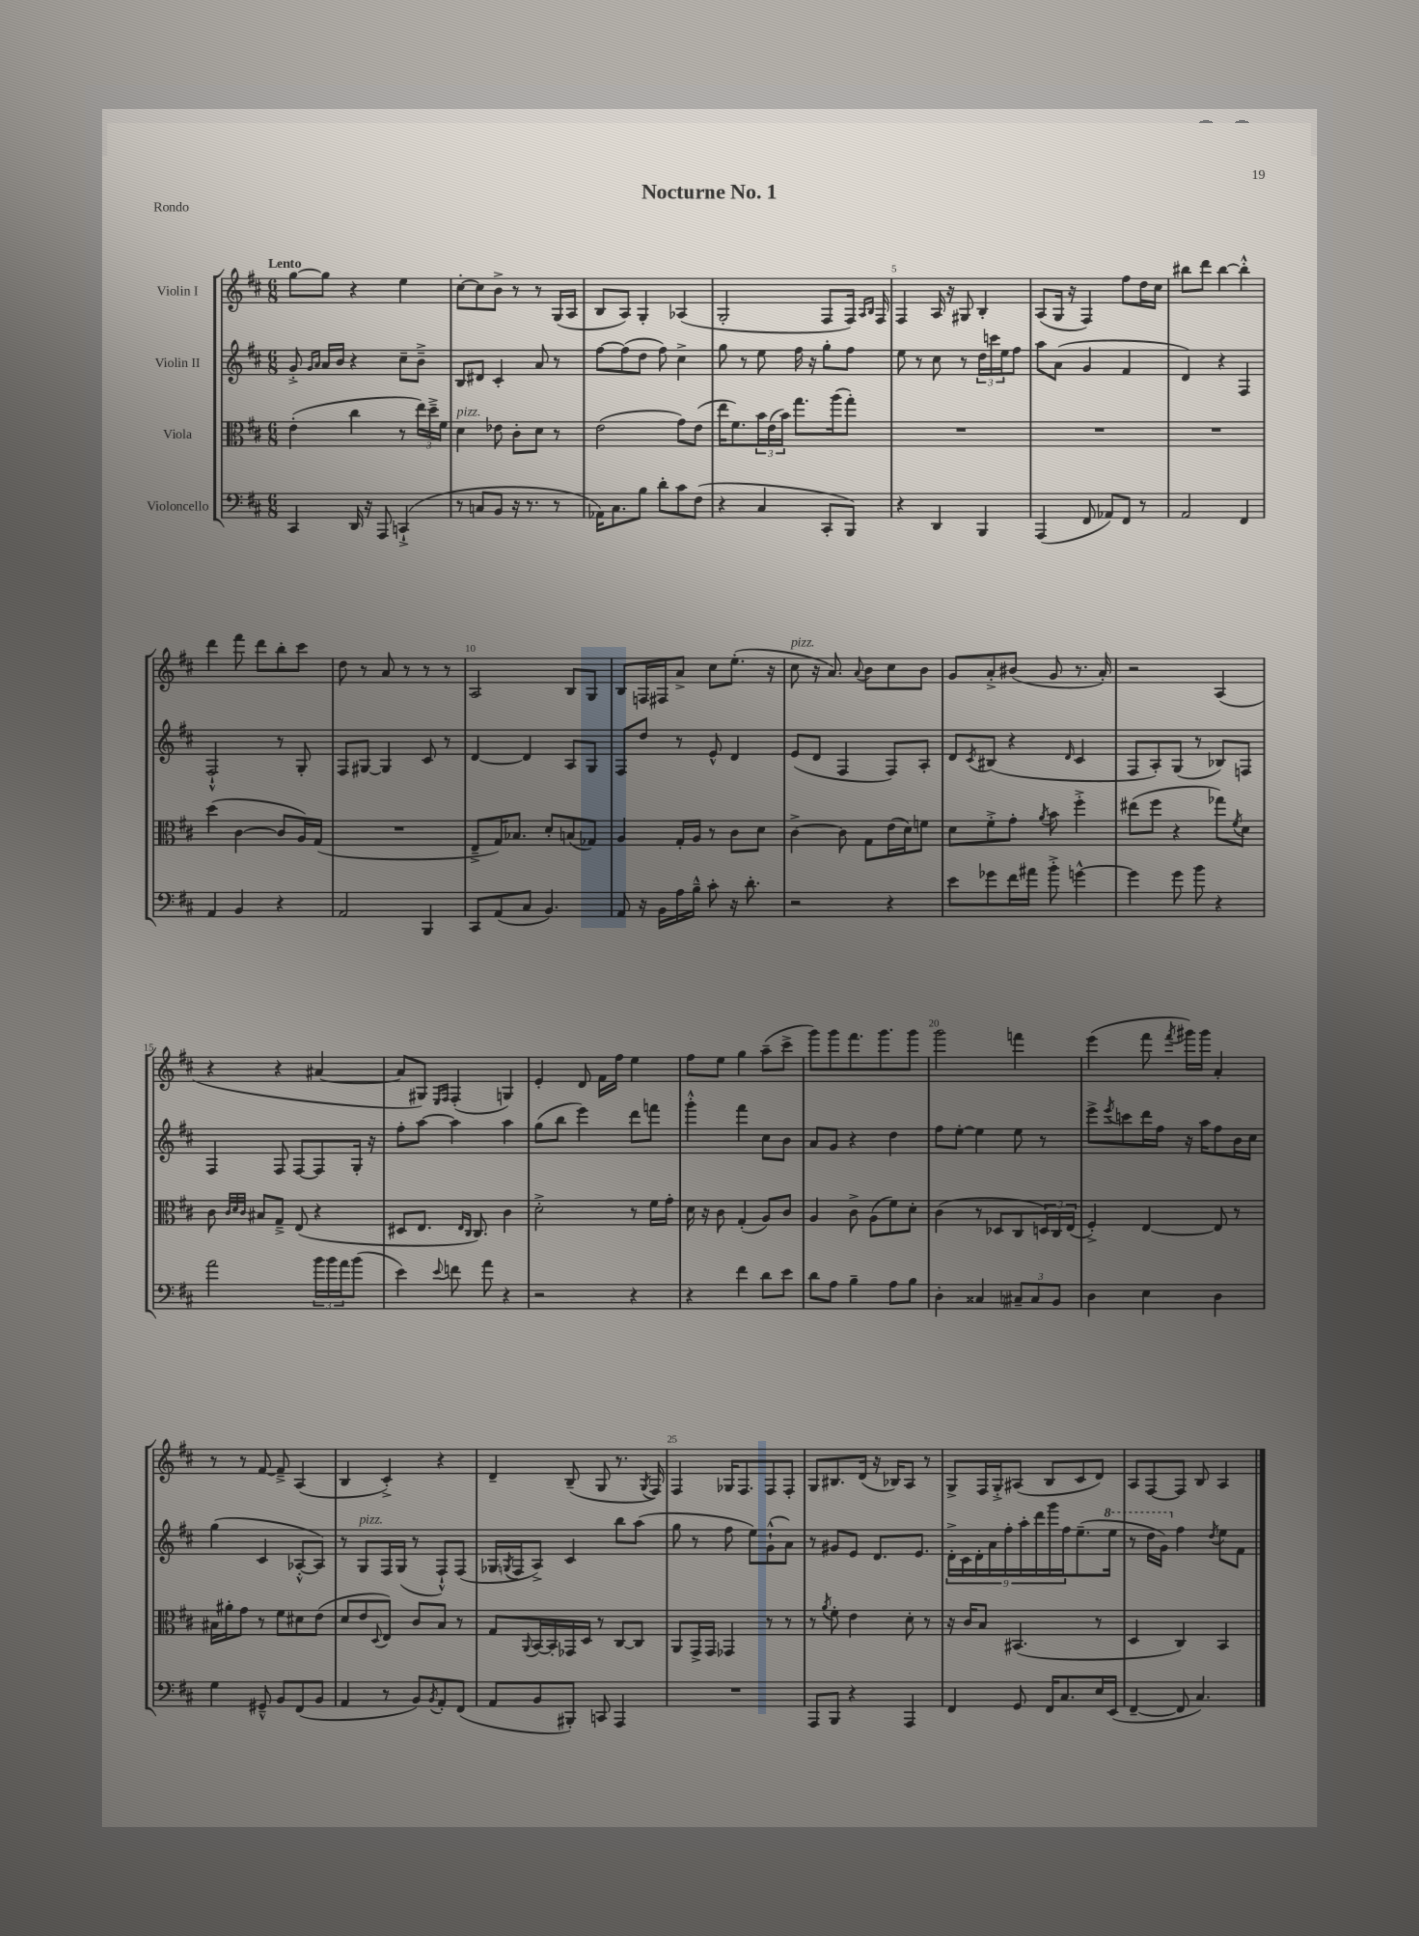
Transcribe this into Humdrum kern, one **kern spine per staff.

**kern	**kern	**kern	**kern
*staff4	*staff3	*staff2	*staff1
*clefF4	*clefC3	*clefG2	*clefG2
*k[f#c#]	*k[f#c#]	*k[f#c#]	*k[f#c#]
*M6/8	*M6/8	*M6/8	*M6/8
4CC#	(4e'	8g'^	[8gg
.	.	16qqg	.
.	.	16qqa	.
.	.	16a	8gg]
.	.	16b	.
16DD	4cc#	4r	4r
16r	.	.	.
8AAA	.	.	.
(4CC`^	8r	8cc#~	4ee
.	24ee)	8b~^	.
.	24dd~^	.	.
.	24f#	.	.
=	=	=	=
8r	4d	8B	[8cc#'
8C	.	8d#	8cc#]
8BB	8e-	4c#'	8b^
16r	8c#'	.	8r
8.r	.	.	.
.	8d	8a	8r
8r	8r	8r	(16G
.	.	.	16A
=	=	=	=
16AA-)	(2e	[8ff#	8B
8.C#	.	.	.
.	.	(8ff#]	8A)
8B	.	8dd	4G'
8d'	.	8ff#)	.
8c#	8g)	4cc#^	(4A-
(8F#	(8e	.	.
=	=	=	=
4r	16ee	8gg	2G'
.	8.f#)	.	.
.	.	8r	.
4C#	24b	8ee	.
.	(24e	.	.
.	24b)	.	.
.	8.gg	16ff#	.
.	.	16r	.
8CC#'	.	8gg'	8F#
.	(16aa	.	.
8BBB)	8gg')	8ff#	16F#)
.	.	.	16qqA
.	.	.	16qqB
.	.	.	16F#
=	=	=	=
4r	2.r	8ee	4F#
.	.	8r	.
4DD	.	8cc#	16A
.	.	.	16r
.	.	8r	8G#
4BBB	.	24dd	4B'
.	.	24ccc	.
.	.	24ee	.
.	.	8ff#	.
=	=	=	=
(4AAA	2.r	8aa	(8A
.	.	(8a	16G
.	.	.	16r
8FF#	.	4g	4F#)
8AA-)	.	.	.
8FF#	.	4f#	8ff#
8r	.	.	16dd
.	.	.	16cc#
=	=	=	=
2AA	2.r	4d)	8bb#
.	.	.	8ddd
.	.	4r	[4bb#
4FF#	.	4F#	4bb#'^^]
=	=	=	=
4AA	(4dd	2F#`^^	4ddd
4BB	[4c#	.	8fff#
.	.	.	8ddd
4r	8c#]	8r	8bb'
.	16A)	8G'	8ccc#
.	(16G	.	.
=	=	=	=
2AA	2.r	8F#	8dd
.	.	[8G#	8r
.	.	4G#]	8a
.	.	.	8r
4BBB	.	8c#	8r
.	.	8r	8r
=	=	=	=
8CC#	8E~^	[4d	2A
(8AA	16G)	.	.
.	8.B-	.	.
8C#	.	4d]	.
4.BB)	8d'	.	.
.	(8B	8A	8B
.	8G-)	8G	8G
=	=	=	=
8AA	4A	8F#	8B
16r	.	8dd	16F
16BB	.	.	16F#
16A	16G'	8r	8a^
16B~^^	16A	.	.
8c#'	8r	8e^^	8cc#
16r	8c#	4d	(8.ee'
8.d'	.	.	.
.	8d	.	.
.	.	.	16r
=	=	=	=
2r	[4c#^	(8e	8cc#
.	.	8d	16r
.	.	.	8.a)
.	8c#]	4F#	.
.	.	.	8qqa
.	8G	.	8b
4r	(16e	8F#)	8cc#
.	16d)	.	.
.	8f	8A'	8b
=	=	=	=
8e	8d	8d	8g
.	.	8qc#	.
8g-	8f#'^	(8B#	8a'^
16f#	8g'	4r	(8b#
16a#	.	.	.
.	8qa	.	.
8b'^	8b	.	8g
.	.	16qqd	.
[4g^^	4ff#'^	4c#	8.r
.	.	.	16a')
=	=	=	=
4g]	(8ee#	8F#	2r
.	8ff#	8A')	.
8g	4r	(8G	.
8b	.	8r	.
4r	8gg-)	8B-)	(4A
.	8qf#	.	.
.	8d	8F	.
=	=	=	=
2a	8c#	4F#	4r
.	32qqc#	.	.
.	32qqd	.	.
.	32qqc#	.	.
.	8B#	.	.
.	8G~^	8F#	4r
.	(8E	[8F#	.
24b	4r	8F#]	[4a#
24b	.	.	.
24a	.	.	.
(8b	.	16G'	.
.	.	16r	.
=	=	=	=
4e)	8D#	8ff#'	8a#]
.	8.E	[8aa	8G#)
.	.	.	16qqE
8qqe	.	.	16qqF#
8f	.	4aa]	(4F#'
.	16qqE	.	.
.	16qqC#	.	.
.	8.C#)	.	.
8a	.	.	.
4r	4c#	4aa	4G)
=	=	=	=
2r	2d'^	(8gg	4e'
.	.	8bb	.
.	.	4eee)	8d
.	.	.	16f#
.	.	.	16ff#
4r	8r	8ddd	4ee
.	16f#	8fff	.
.	16g'	.	.
=	=	=	=
4r	16d	4ggg'^^	8ff#
.	16r	.	.
.	8c#	.	8ee
4f#	(4G'	4fff#	4gg
8d	8A)	8cc#	(8aa~
8e	8c#	8b	8ccc#^
=	=	=	=
8d	4A	8a	8ggg)
8A	.	8g	8ggg
4B~	8c#^	4r	8.fff#
.	(8A	.	.
.	.	.	8.ggg
8A	8f#)	4dd	.
8B	8d'	.	8ggg
=	=	=	=
4D'	(4c#	8ff#	2ggg
.	.	[8ee'	.
4C##	8r	4ee]	.
.	8D-	.	.
12C#~	8C#	8ee	4fff
12C#	.	.	.
.	24D)	8r	.
12BB	24C#	.	.
.	(24E	.	.
=	=	=	=
4D	4F#'^)	8eee^	(4eee
.	.	8qeee	.
.	.	8ccc	.
4E	[4E	16ddd	8fff#
.	.	16ff#	.
.	.	.	8qfff#
.	.	16r	16ggg#)
.	.	16aa	16ggg#
4D	8E]	8ff#	4a'
.	8r	16b	.
.	.	16cc#	.
=	=	=	=
4G	16B#	(4gg	8r
.	16a#'	.	.
.	8g	.	8r
8GG#~^^	8r	4c#	[8f#
8BB	8f#	.	8f#~^]
(8FF#	8d#	[8A-'^^	(4A
8BB	(8e	8A-])	.
=	=	=	=
4AA	8d	8r	4B
.	8e	8G	.
.	8qqD	.	.
8r	8E)	16F#	4c#'^)
.	.	(16G	.
8BB)	8c#	8r	.
8qBB	.	.	.
8AA'	8B	8F#`^^)	4r
(8FF#	8r	(8F#	.
=	=	=	=
8AA	8G	16G-	4d~
.	.	8qG	.
.	.	16F#	.
.	8qqAA	.	.
8BB	[16BB	8A^)	.
.	16BB']	.	.
8BBB#')	16GG-	4c#	(8B~
.	16D	.	.
8CC	8r	.	8G
4AAA	[8C#	8bb	8.r
.	8C#]	(8aa	.
.	.	.	8qG
.	.	.	16F#)
=	=	=	=
2.r	8AA	8gg	4F#
.	16GG^	8r	.
.	16GG	.	.
.	4GG-	8ff#	16G-
.	.	.	8.F#
.	.	8ee)	.
.	8r	(8g`^^	8F#
.	8r	8a)	8F#'
=	=	=	=
8AAA	8r	8r	8G
.	8qa	.	.
8BBB	8f#'	8g#	8.B#
4r	4e	8e	.
.	.	.	(16d
.	.	8.d	16r
.	.	.	16B-)
4AAA	8d'	.	8A
.	.	8.e	.
.	8r	.	8r
=	=	=	=
4FF#	16r	18d'^	8G^
.	.	18c#	.
.	16c#	.	.
.	.	18d'	.
.	8B	.	16F#
.	.	18a	.
.	.	.	16G'^
.	.	18ff#'	.
8GG	(4.BB#	.	(8A#
.	.	18aa'	.
.	.	18ddd	.
16FF#	.	.	8B
.	.	18ggg	.
8.C#	.	.	.
.	.	18ff#	.
.	.	(8.ee~	8c#
16E	8r	.	8d)
(16EE	.	16eee	.
=	=	=	=
[4FF#~	4D	8r	8A
.	.	16ddd	[8F#
.	.	16gg)	.
8FF#]	4C#)	4ff#	8F#]
4.C#)	.	.	8B
.	.	8qdd	.
.	4BB	8ee	4A
.	.	8f#	.
==	==	==	==
*-	*-	*-	*-
